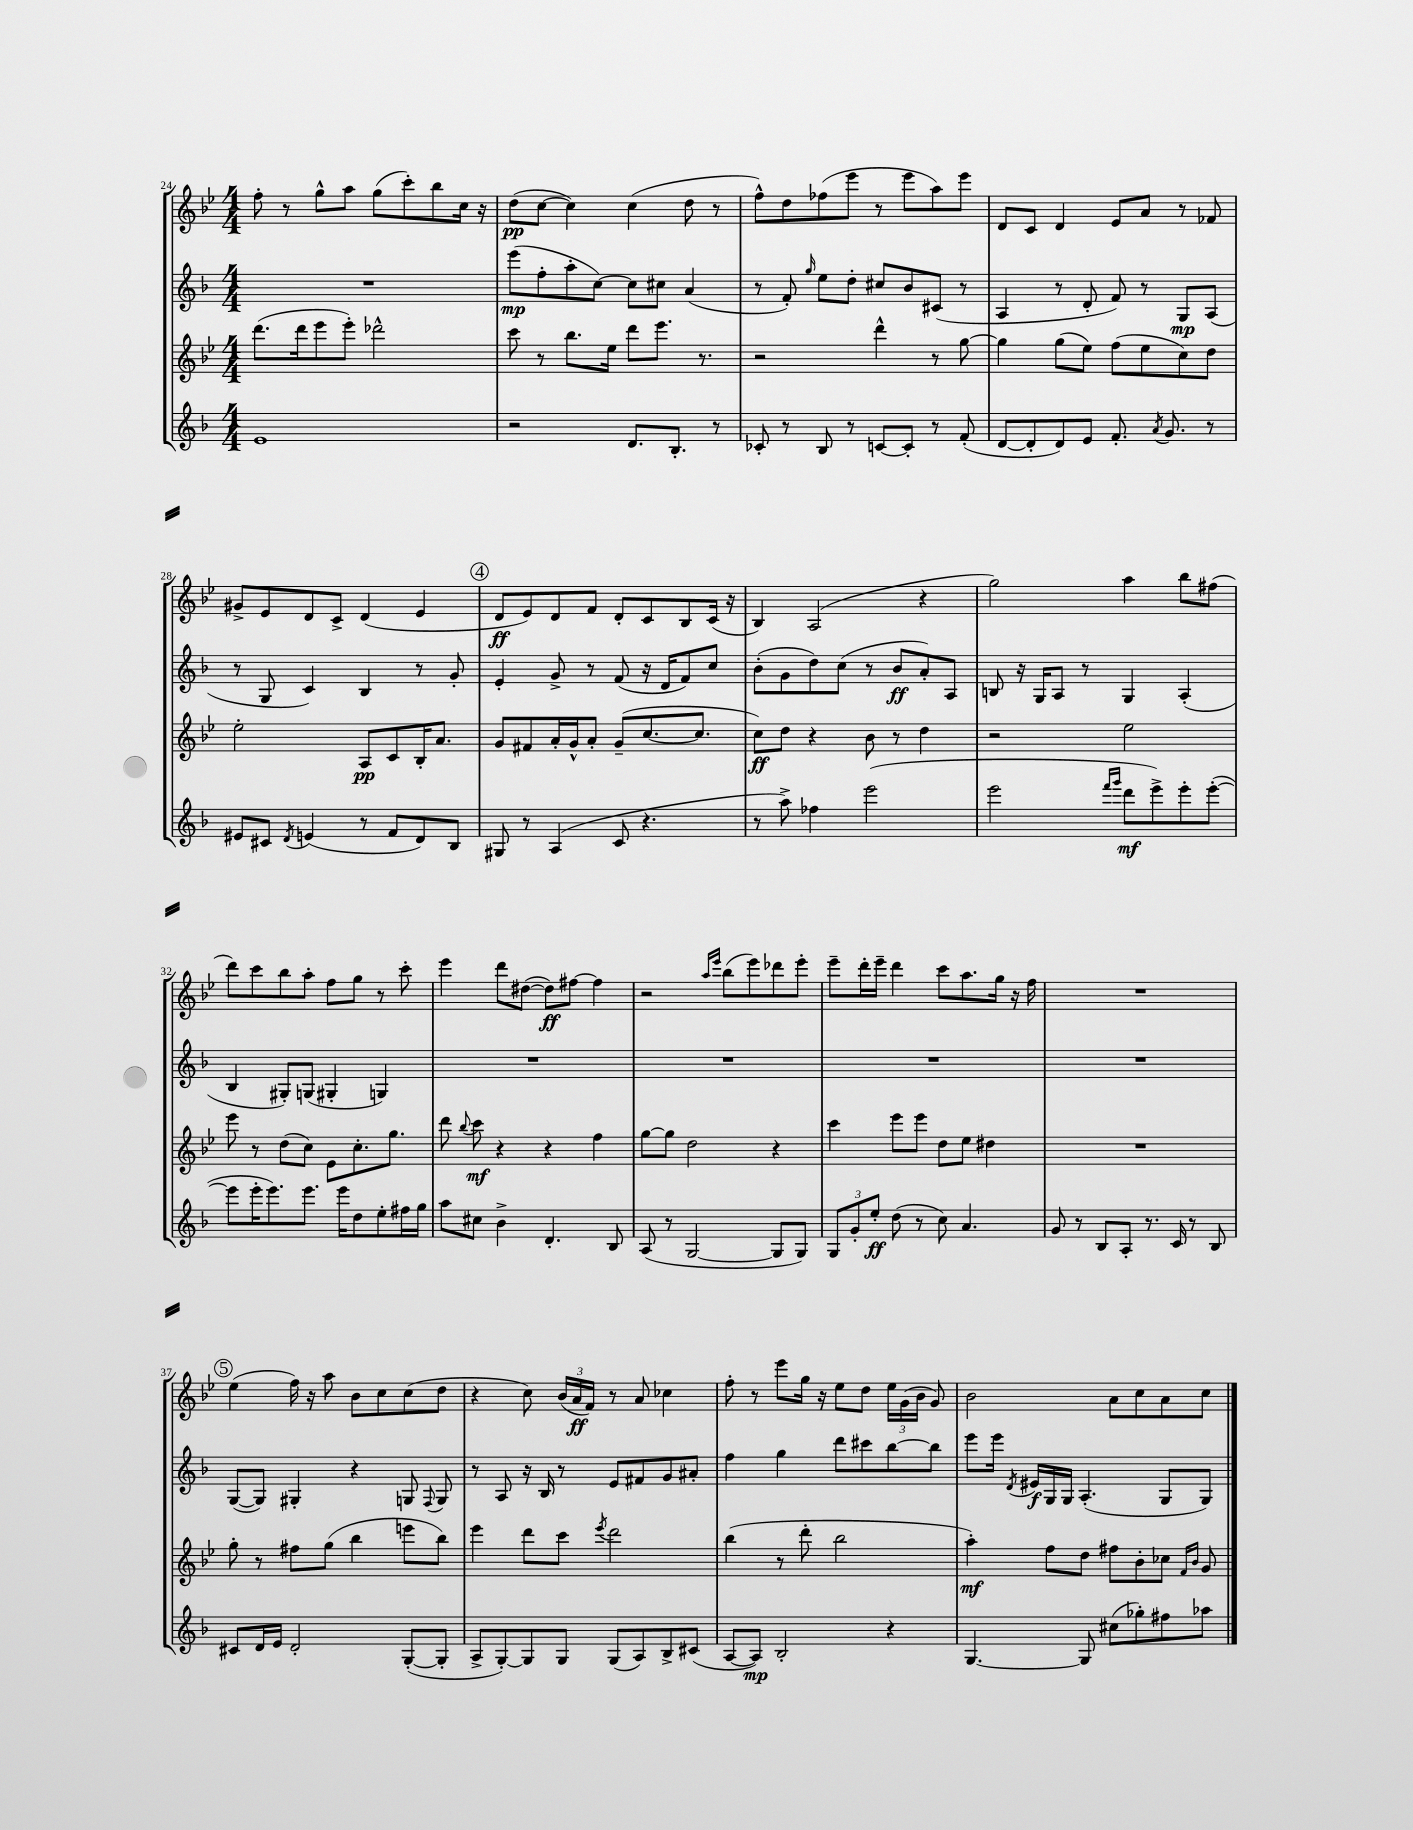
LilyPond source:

<<
\new StaffGroup <<
\new Staff = "s0" {
    \clef treble \key bes \major \numericTimeSignature \time 4/4
    \autoBeamOff f''8-. r8 g''8[-^ a''8] g''8[( c'''8-.) bes''8 c''16] r16 |
    d''8[\pp( c''8]~ c''4) c''4( d''8 r8 |
    f''8[-^) d''8 fes''8( ees'''8] r8 ees'''8[ a''8) ees'''8] |
    d'8[ c'8] d'4 ees'8[ a'8] r8 fes'8 |
    gis'8[-> ees'8 d'8 c'8]-> d'4( ees'4 |
    \mark \markup { \circle "4" } d'8[\ff ees'8) d'8 f'8] d'8[-. c'8 bes8 c'16]( r16 |
    bes4) a2( r4 |
    g''2) a''4 bes''8[ fis''8]( |
    d'''8[) c'''8 bes''8 a''8]-. f''8[ g''8] r8 c'''8-. |
    ees'''4 d'''8[ dis''8]~( dis''8[\ff) fis''8]~ fis''4 |
    r2 \grace { a''16[ ees'''16] } bes''8[( ees'''8) des'''8 ees'''8]-. |
    ees'''8[-- d'''16-. ees'''16]-- d'''4 c'''8[ a''8. g''16] r16 f''16 |
    R1 |
    \mark \markup { \circle "5" } ees''4( f''16) r16 a''8 bes'8[ c''8 c''8( d''8] |
    r4 c''8) \tuplet 3/2 { bes'16[( a'16\ff f'16]) } r8 a'8 ces''4 |
    f''8-. r8 ees'''8[ g''16] r16 ees''8[ d''8] \tuplet 3/2 { ees''16[ g'16( bes'16] } g'8) |
    bes'2 a'8[ c''8 a'8 c''8] \bar "|." |
}
\new Staff = "s1" {
    \clef treble \key f \major \numericTimeSignature \time 4/4
    \autoBeamOff R1 |
    e'''8[\mp( f''8-. a''8-. c''8]~) c''8[ cis''8] a'4( |
    r8 f'8-.) \grace { g''16 } e''8[ d''8]-. cis''8[ bes'8 cis'8]( r8 |
    a4 r8 d'8-. f'8) r8 g8[\mp a8]( |
    r8 g8 c'4) bes4 r8 g'8-. |
    \mark \markup { \circle "4" } e'4-. g'8-> r8 f'8( r16 d'16[ f'8) c''8] |
    bes'8[-.( g'8 d''8) c''8]( r8 bes'8[\ff a'8-.) a8] |
    b8 r16 g16[ a8] r8 g4 a4-.( |
    bes4 gis8[-.) g8]( gis4-. g4) |
    R1 |
    R1 |
    R1 |
    R1 |
    \mark \markup { \circle "5" } g8[~( g8]) gis4-. r4 g8 \appoggiatura { f8 } g8 |
    r8 a8 r16 bes16 r8 e'8[ fis'8 g'8 ais'8]-. |
    f''4 g''4 d'''8[ cis'''8 bes''8~ bes''8] |
    e'''8[ e'''16] \acciaccatura { d'8 } eis'16[\f g16 g16] a4.-.( g8[ g8]) \bar "|." |
}
\new Staff = "s2" {
    \clef treble \key bes \major \numericTimeSignature \time 4/4
    \autoBeamOff d'''8.[( d'''16 ees'''8 ees'''8]-.) des'''2-^ |
    c'''8 r8 bes''8.[ ees''16] d'''8[ ees'''8.] r8. |
    r2 d'''4-^ r8 g''8~ |
    g''4 g''8[( ees''8]) f''8[( ees''8 c''8) d''8] |
    ees''2-. a8[\pp c'8 bes16-. a'8.] |
    \mark \markup { \circle "4" } g'8[ fis'8 a'16-. g'16-^ a'8]-. g'8[--( c''8.~ c''8.] |
    c''8[\ff) d''8] r4 bes'8 r8 d''4 |
    r2 ees''2 |
    ees'''8 r8 d''8[( c''8]) ees'8[ c''8.-. g''8.] |
    d'''8 \appoggiatura { bes''8 } c'''8\mf r4 r4 f''4 |
    g''8[~ g''8] d''2 r4 |
    c'''4 ees'''8[ ees'''8] d''8[ ees''8] dis''4 |
    R1 |
    \mark \markup { \circle "5" } g''8-. r8 fis''8[ g''8]( bes''4 e'''8[ bes''8]) |
    ees'''4 d'''8[ c'''8] \acciaccatura { ees'''8 } d'''2 |
    bes''4( r8 d'''8-. bes''2 |
    a''4-.\mf) f''8[ d''8] fis''8[ bes'8-. ces''8] \grace { f'16[ bes'16] } g'8 \bar "|." |
}
\new Staff = "s3" {
    \clef treble \key f \major \numericTimeSignature \time 4/4
    \autoBeamOff e'1 |
    r2 d'8.[ bes8.]-. r8 |
    ces'8-. r8 bes8 r8 c'8[~ c'8]-. r8 f'8-.( |
    d'8[~ d'8-. d'8) e'8] f'8.-. \acciaccatura { a'8 } g'8. r8 |
    eis'8[ cis'8] \acciaccatura { d'8 } e'4( r8 f'8[ d'8) bes8] |
    \mark \markup { \circle "4" } gis8 r8 a4( c'8 r4. |
    r8 a''8->) fes''4 e'''2( |
    e'''2 \grace { f'''16[ g'''16] } d'''8[\mf e'''8->) e'''8-. e'''8]~-.( |
    e'''8[ e'''16-. e'''8.) e'''8.] e'''16[ d''8 e''8-. fis''16 g''16] |
    a''8[ cis''8] bes'4-> d'4.-. bes8 |
    a8( r8 g2~ g8[ g8]) |
    \tuplet 3/2 { g8[ g'8-. e''8]-.\ff } d''8( r8 c''8) a'4. |
    g'8 r8 bes8[ a8]-. r8. c'16 r8 bes8 |
    \mark \markup { \circle "5" } cis'8[ d'16 e'16] d'2-. g8[~-.( g8]-. |
    a8[-> g8~-.) g8 g8] g8[( a8) bes8-> cis'8]( |
    a8[~ a8]\mp) bes2-. r4 |
    g4.~ g8 cis''8[( ges''8-.) fis''8 aes''8] \bar "|." |
}
>>
>>
\layout { \context { \Score currentBarNumber = #24 } }
